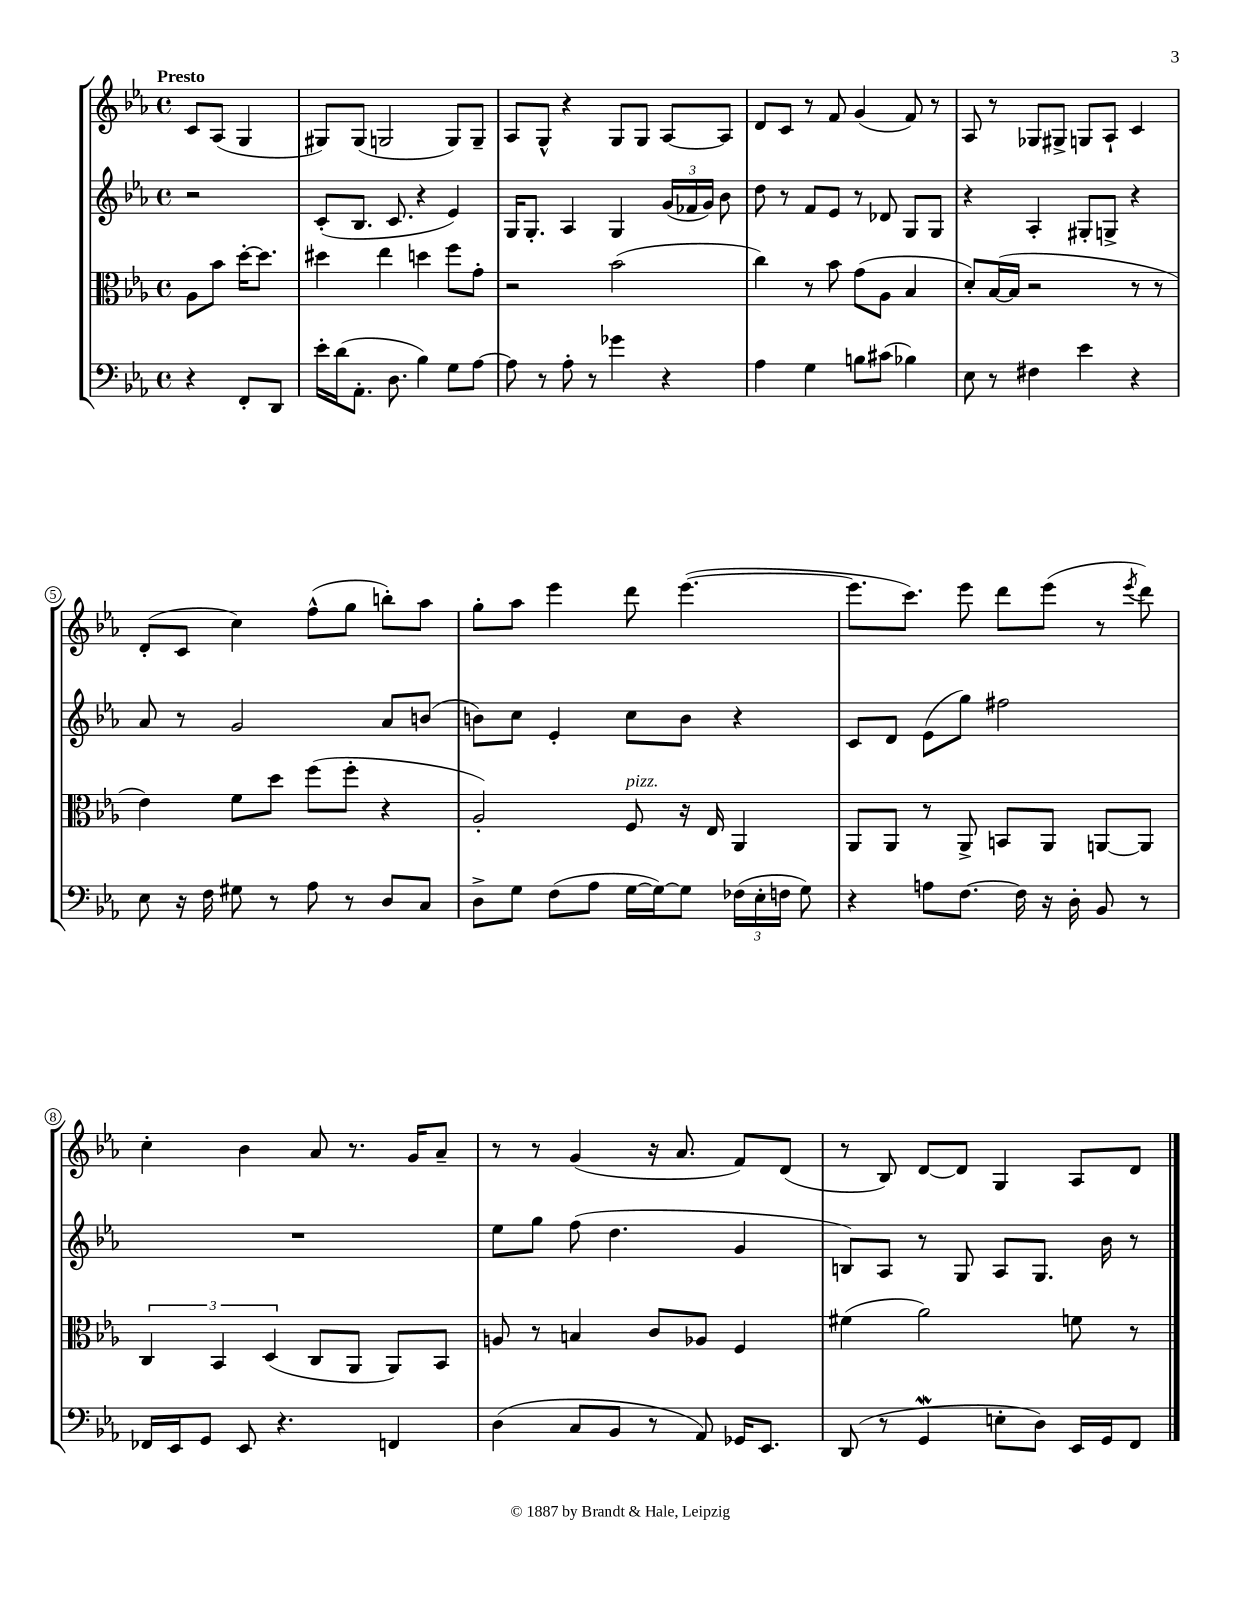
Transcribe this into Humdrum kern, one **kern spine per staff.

**kern	**kern	**kern	**kern
*part4	*part3	*part2	*part1
*staff4	*staff3	*staff2	*staff1
*clefF4	*clefC3	*clefG2	*clefG2
*k[b-e-a-]	*k[b-e-a-]	*k[b-e-a-]	*k[b-e-a-]
*M4/4	*M4/4	*M4/4	*M4/4
*met(c)	*met(c)	*met(c)	*met(c)
=	=	=	=
!	!	!	!LO:TX:a:B:t=Presto
4r	8A-\L	2r	8c/L
.	8b-\J	.	(8A-/J
8FF'/L	[16dd'\KL	.	4G/
.	8.dd\J]	.	.
8DD/J	.	.	.
=1	=1	=1	=1
16e-'\LL	4dd#X\	(8c'/L	8G#X/L)
(16d\J	.	.	.
8.AA-'\J	.	8.B-/J	(8G#/J
.	4ee-\	.	2Gn/
8.D\	.	8.c/	.
4B-\)	4ddn\	4r	.
8G\L	8ff\L	4e-/)	8G/L)
[8A-\J	8g'\J	.	8G~/J
=2	=2	=2	=2
8A-\]	2r	16G/KL	8A-/L
.	.	8.G'/J	.
8r	.	.	8G^^/J
8A-'\	.	4A-/	4r
8r	.	.	.
4g-X\	(2b-\	4G/	8G/L
.	.	.	8G/J
4r	.	(24g/LL	[8A-/L
.	.	24f-X/	.
.	.	24g/JJ)	.
.	.	8b-\	8A-/J]
=3	=3	=3	=3
4A-\	4cc\)	8dd\	8d/L
.	.	8r	8c/J
4G\	8r	8f/L	8r
.	8b-\	8e-/J	8f/
8Bn\L	(8g\L	8r	(4g/
(8c#X\J	8A-\J	8d-X/	.
4B-X\)	4B-/	8G/L	8f/)
.	.	8G/J	8r
=4	=4	=4	=4
8E-\	8d'/L)	4r	8A-/
8r	([16B-/L	.	8r
.	16B-/JJ]	.	.
4F#X\	2r	4A-'/	8G-X/L
.	.	.	8G#X^/J
4e-\	.	8G#X'/L	8Gn/L
.	.	8Gn^/J	8A-`/J
4r	8r	4r	4c/
.	8r	.	.
!!LO:LB:g=z
=5	=5	=5	=5
8E-\	4e-\)	8a-/	(8d'/L
16r	.	8r	8c/J
16F\	.	.	.
8G#X\	8f\L	2g/	4cc\)
8r	8dd\J	.	.
8A-\	(8ff\L	.	(8ff^^\L
8r	8ff'\J	.	8gg\J
8D/L	4r	8a-/L	8bbn'\L)
8C/J	.	(8bn/J	8aa-\J
=6	=6	=6	=6
8D^\L	2A-'/)	8bn\L)	8gg'\L
8G\J	.	8cc\J	8aa-\J
(8F\L	.	4e-'/	4eee-\
8A-\J	.	.	.
!	!LO:TX:a:i:t=pizz.	!	!
[16G\LL	8F/	8cc\L	8ddd\
16G\J_)	.	.	.
8G\J]	16r	8b\J	([4.eee-\
.	16E-/	.	.
(24F-X\LL	4AA-/	4r	.
24E-'\	.	.	.
24Fn\JJ	.	.	.
8G\)	.	.	.
=7	=7	=7	=7
4r	8AA-/L	8c/L	8.eee-\L]
.	8AA-/J	8d/J	.
.	.	.	8.ccc\J)
8An\L	8r	(8e-\L	.
[8.F\J	8AA-^/	8gg\J)	8eee-\
.	8BBn/L	2ff#X\	8ddd\L
16F\]	.	.	.
16r	8AA-/J	.	(8eee-\J
16D'\	.	.	.
8BB-/	[8AAn/L	.	8r
.	.	.	8qeee-/
8r	8AA/J]	.	8ddd\)
!!LO:LB:g=z
=8	=8	=8	=8
16FF-X/LL	6C/	1r	4cc'\
16EE-/J	.	.	.
8GG/J	.	.	.
.	6BB-/	.	.
8EE-/	.	.	4b-\
.	(6D/	.	.
4.r	.	.	.
.	8C/L	.	8a-/
.	8AA-/J	.	8.r
4FFn/	8AA-/L)	.	.
.	.	.	16g/KL
.	8BB-/J	.	8a-~/J
=9	=9	=9	=9
(4D\	8An/	8ee-\L	8r
.	8r	8gg\J	8r
8C/L	4Bn/	(8ff\	(4g/
8BB-/J	.	4.dd\	.
8r	8c/L	.	16r
.	.	.	8.a-/
8AA-/)	8A-X/J	.	.
16GG-X/KL	4F/	4g/	8f/L)
8.EE-/J	.	.	.
.	.	.	(8d/J
=10	=10	=10	=10
(8DD/	(4f#X\	8Bn/L)	8r
8r	.	8A-/J	8B-/)
4GGW/	2a-\)	8r	[8d/L
.	.	8G/	8d/J]
8En'\L	.	8A-/L	4G/
8D\J)	.	8.G/J	.
16EE-/LL	8fn\	.	8A-/L
16GG/J	.	16b-\	.
8FF/J	8r	8r	8d/J
==	==	==	==
*-	*-	*-	*-
